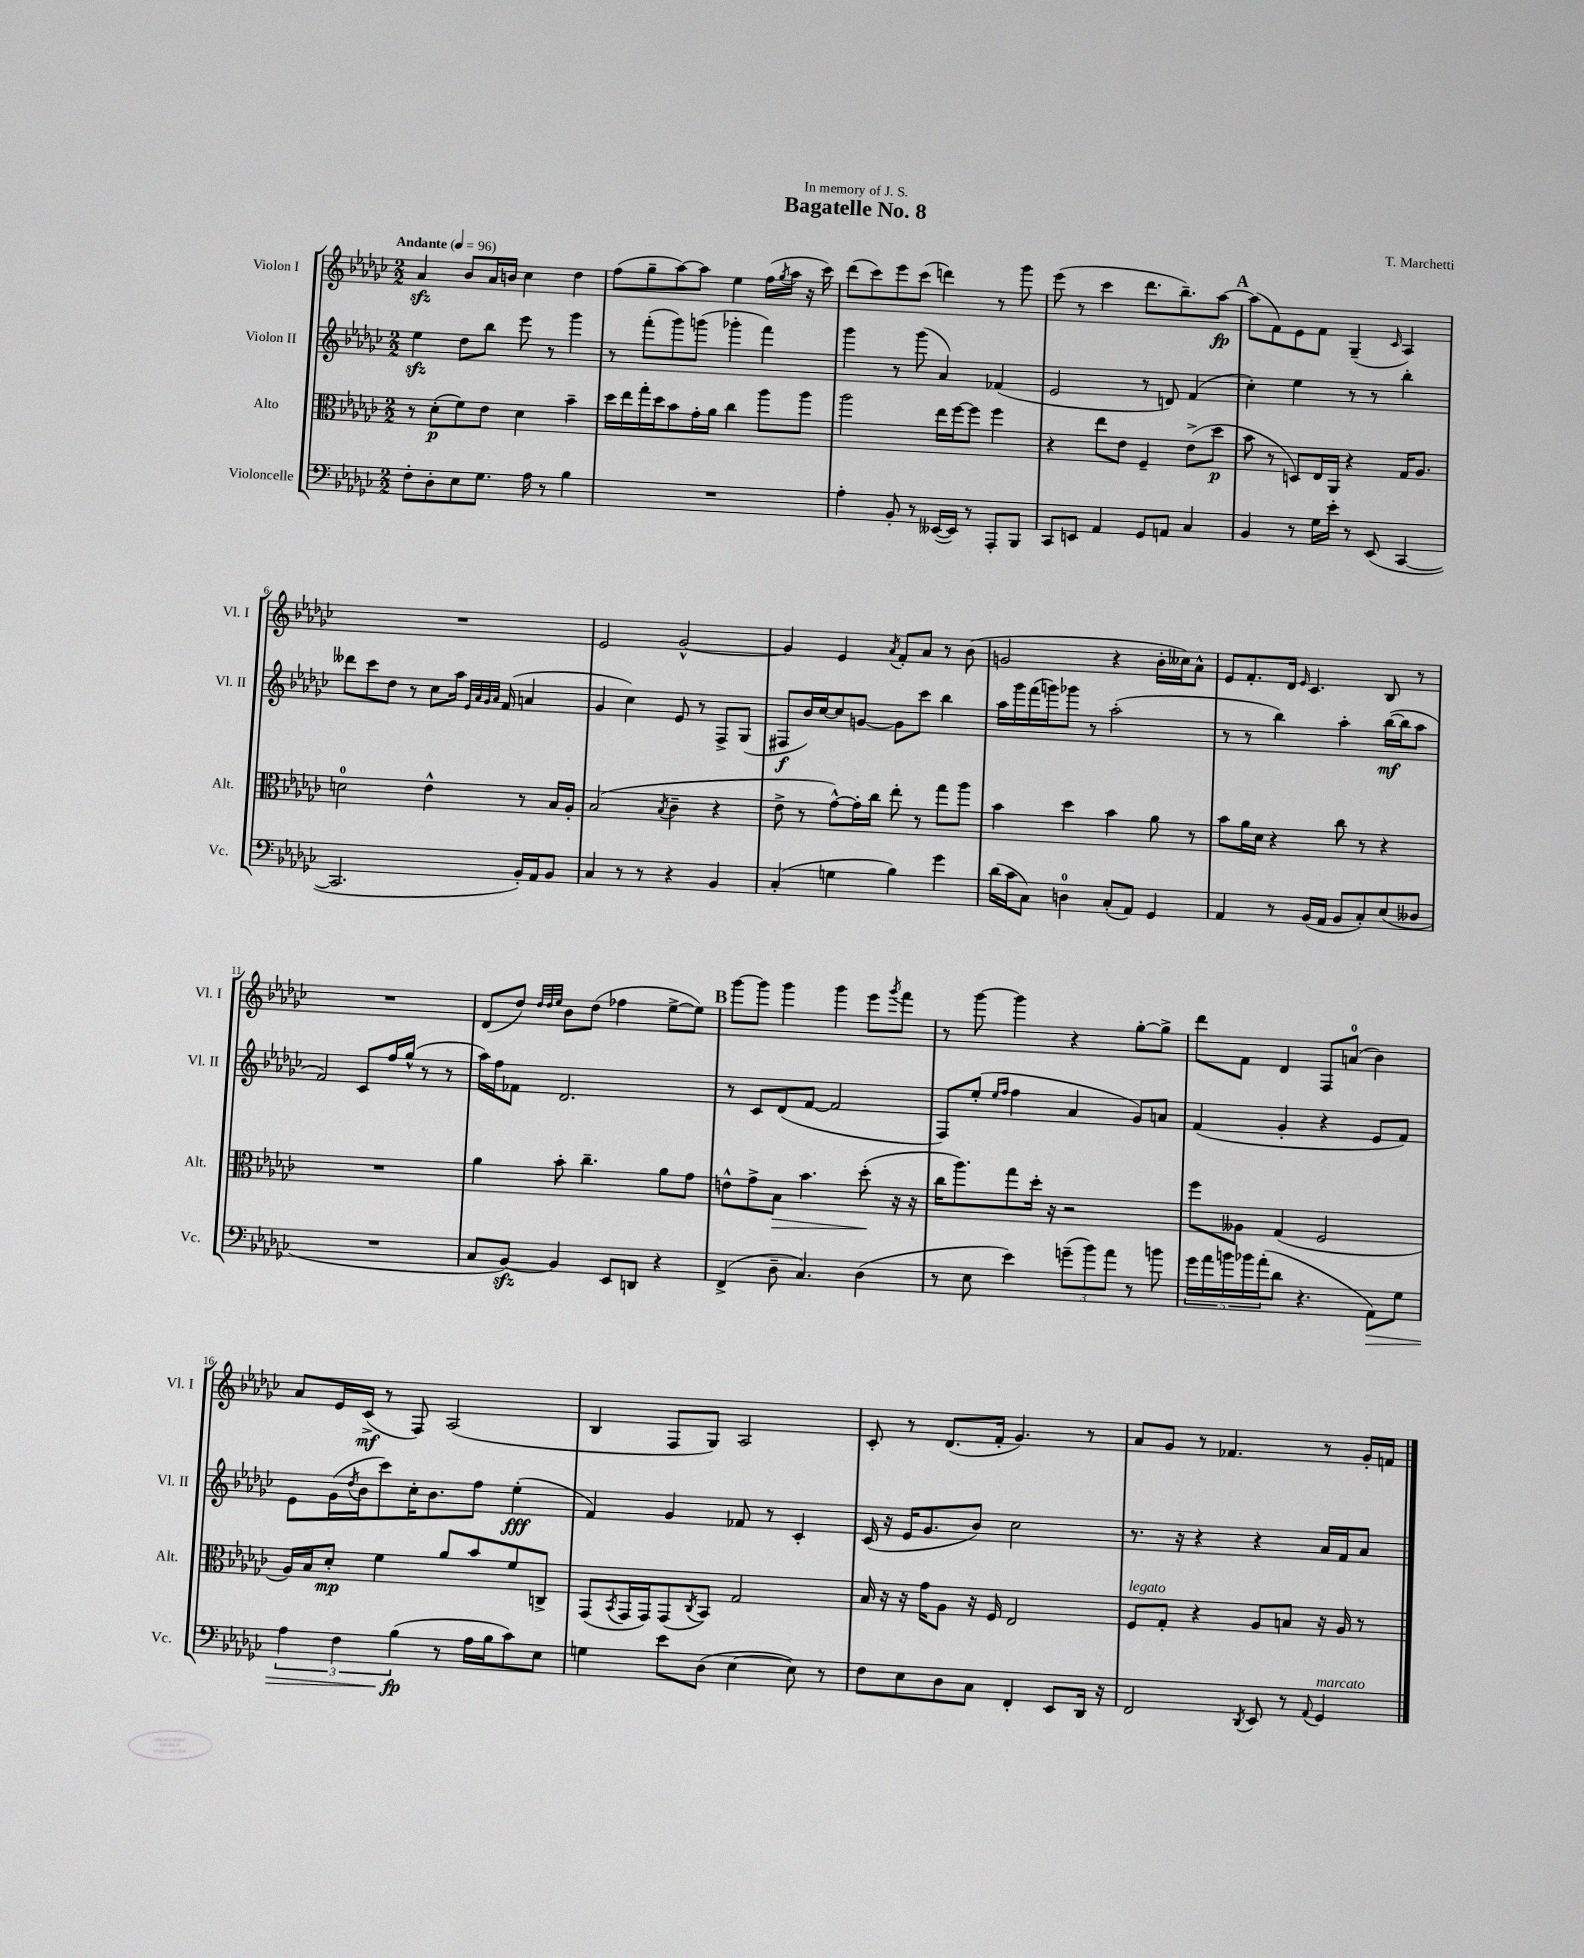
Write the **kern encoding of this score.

**kern	**dynam	**kern	**dynam	**kern	**dynam	**kern	**dynam
*part4	*part4	*part3	*part3	*part2	*part2	*part1	*part1
*staff4	*staff4	*staff3	*staff3	*staff2	*staff2	*staff1	*staff1
*I"Violoncelle	*	*I"Alto	*	*I"Violon II	*	*I"Violon I	*
*I'Vc.	*	*I'Alt.	*	*I'Vl. II	*	*I'Vl. I	*
*clefF4	*	*clefC3	*	*clefG2	*	*clefG2	*
*k[b-e-a-d-g-c-]	*	*k[b-e-a-d-g-c-]	*	*k[b-e-a-d-g-c-]	*	*k[b-e-a-d-g-c-]	*
*M2/2	*	*M2/2	*	*M2/2	*	*M2/2	*
*MM96	*	*MM96	*	*MM96	*	*MM96	*
=1	=1	=1	=1	=1	=1	=1	=1
!	!	!	!	!	!	!LO:TX:a:B:t=Andante	!
8F'\L	.	8r	.	4ee-zz\	.	4a-zz/	.
8D-'\	.	(8d-'\L	p	.	.	.	.
8E-\	.	8f\)	.	8dd-\L	.	8b-/L	.
8.G-\J	.	8e-\J	.	8bb-\J	.	16a-/L	.
.	.	.	.	.	.	16bn/JJ	.
.	.	4d-\	.	8eee-\	.	4cc-\	.
16A-\	.	.	.	.	.	.	.
8r	.	.	.	8r	.	.	.
4B-\	.	4b-~\	.	4ggg-\	.	4dd-\	.
=2	=2	=2	=2	=2	=2	=2	=2
1r	.	16dd-\LL	.	8r	.	(8ff\L	.
.	.	16ee-\	.	.	.	.	.
.	.	16gg-'\	.	(8fff'\L	.	8gg-~\	.
.	.	16dd-\J	.	.	.	.	.
.	.	8b-\	.	8ggg-\)	.	[8aa-\)	.
.	.	16g-'\L	.	(8gggn\J	.	8aa-\J]	.
.	.	16a-\JJ	.	.	.	.	.
.	.	4cc-\	.	4ggg-X'\	.	4ee-\	.
.	.	8aa-\L	.	4fff\)	.	(16ff\LL	.
.	.	.	.	.	.	8qgg-/	.
.	.	.	.	.	.	16aa-\JJ	.
.	.	8aa-\J	.	.	.	16r	.
.	.	.	.	.	.	16ccc-\)	.
=3	=3	=3	=3	=3	=3	=3	=3
4A-'\	.	2aa-\	.	4ggg-\	.	(8ddd-\L	.
.	.	.	.	.	.	8ccc-\)	.
8BB-'/	.	.	.	8r	.	8eee-\	.
8r	.	.	.	(8ggg-\	.	(8ccc-\J	.
([16EE--X/LL	.	16ee-\LL	.	4a-/)	.	4dddn\)	.
16EE--/JJ])	.	[16ff\J	.	.	.	.	.
8r	.	8ff\J]	.	.	.	.	.
8AAA-'/L	.	4ff\	.	(4f-X/	.	8r	.
8BBB-/J	.	.	.	.	.	8ggg-\	.
=4	=4	=4	=4	=4	=4	=4	=4
8CC-/L	.	4r	.	2e-/	.	(8eee-\	.
8EEn/J	.	.	.	.	.	8r	.
4AA-/	.	8ee-\L	.	.	.	4ccc-\	.
.	.	8e-\J	.	.	.	.	.
8GG-/L	.	4F~/	.	8r	.	8.ddd-\L	.
8AAn/J	.	.	.	8dn/)	.	.	.
.	.	.	.	.	.	8.bb-~\)	.
4C-/	.	(8e-^\L	.	(4f/	.	.	.
.	.	8dd-\J	p	.	.	[8aa-\J	fp
!!LO:REH:place=s1:t=A
=5	=5	=5	=5	=5	=5	=5	=5
4BB-/	.	8b-\	.	4cc-'\)	.	(8aa-\L]	.
.	.	8r	.	.	.	8f\)	.
8r	.	8Dn/L)	.	4ee-\	.	8e-\	.
16G-\LL	.	16E-/L	.	.	.	8f\J	.
16e-'\JJ	.	16AA-/JJ	.	.	.	.	.
8r	.	4r	.	8r	.	(4G-~/	.
(8EE-/	.	.	.	8r	.	.	.
.	.	.	.	.	.	16qqc-/	.
[4CC-/	.	16G-/KL	.	4bb-'\	.	4A-/)	.
.	.	8.A-/J	.	.	.	.	.
!!LO:LB:g=z
=6	=6	=6	=6	=6	=6	=6	=6
2.CC-/]	.	2dn\	.	8ddd--X\L	.	1r	.
.	.	.	.	8ccc-\	.	.	.
.	.	.	.	8dd-\J	.	.	.
.	.	.	.	8r	.	.	.
.	.	4e-^^\	.	8cc-\L	.	.	.
.	.	.	.	16aa-\Jk	.	.	.
.	.	.	.	32qqe-/LLL	.	.	.
.	.	.	.	32qqa-/	.	.	.
.	.	.	.	32qqg-/	.	.	.
.	.	.	.	32qqa-/JJJ	.	.	.
.	.	.	.	(16f/	.	.	.
16BB-'/LL)	.	8r	.	4an/	.	.	.
16AA-/J	.	.	.	.	.	.	.
8BB-/J	.	16B-/LL	.	.	.	.	.
.	.	16A-'/JJ	.	.	.	.	.
=7	=7	=7	=7	=7	=7	=7	=7
4C-/	.	(2B-/	.	4g-/	.	2e-/	.
8r	.	.	.	4cc-\)	.	.	.
8r	.	.	.	.	.	.	.
.	.	8qB-/	.	.	.	.	.
4r	.	4c-~\	.	8e-/	.	[2g-^^/	.
.	.	.	.	8r	.	.	.
4BB-/	.	4r	.	8F^/L	.	.	.
.	.	.	.	(8G-/J	.	.	.
=8	=8	=8	=8	=8	=8	=8	=8
(4C-'/	.	8e-^\	.	8F#X/L	f	4g-/]	.
.	.	8r	.	16b-/L)	.	.	.
.	.	.	.	[16cc-/J	.	.	.
4Gn\	.	[8g-^^\L)	.	8cc-/]	.	4e-/	.
.	.	16g-'\L]	.	[8gn/J	.	.	.
.	.	16cc-\JJ	.	.	.	.	.
.	.	.	.	.	.	8qa-/	.
4B-\)	.	8ee-'\	.	8g\L]	.	8f'/L	.
.	.	8r	.	8ccc-\J	.	8a-/J	.
4g-\	.	8gg-\L	.	4bb-\	.	8r	.
.	.	8aa-\J	.	.	.	(8b-\	.
=9	=9	=9	=9	=9	=9	=9	=9
(16d-\LL	.	4b-\	.	16aa-\LL	.	2gn/	.
16c-\J	.	.	.	16ggg-\	.	.	.
8C-\J)	.	.	.	(16fff\	.	.	.
.	.	.	.	16gggn\J)	.	.	.
4Dn\	.	4dd-\	.	8ggg-X\J	.	.	.
.	.	.	.	8r	.	.	.
(8C-'/L	.	4b-\	.	(2aa-'\	.	4r	.
8AA-/J)	.	.	.	.	.	.	.
4GG-/	.	8a-\	.	.	.	16b-'\LL	.
.	.	.	.	.	.	16cc--X\J)	.
.	.	8r	.	.	.	8a-^^\J	.
=10	=10	=10	=10	=10	=10	=10	=10
4AA-/	.	8b-\L	.	8r	.	8e-/L	.
.	.	16a-\L	.	8r	.	8.f'/	.
.	.	16d-\JJ	.	.	.	.	.
8r	.	4r	.	4bb-\)	.	.	.
.	.	.	.	.	.	16d-/Jk	.
.	.	.	.	.	.	16qqe-/	.
(16BB-/LL	.	.	.	.	.	4.c-/	.
16AA-/JJ	.	.	.	.	.	.	.
8BB-/L	.	8cc-\	.	4aa-'\	.	.	.
8C-'/)	.	8r	.	.	.	.	.
(8E-/	.	4r	.	([16bb-\LL	mf	8B-/	.
.	.	.	.	16bb-\J]	.	.	.
8D--X/J	.	.	.	8aa-\J	.	8r	.
!!LO:LB:g=z
=11	=11	=11	=11	=11	=11	=11	=11
1r	.	1r	.	2f/)	.	1r	.
.	.	.	.	8c-/L	.	.	.
.	.	.	.	16ff/L	.	.	.
.	.	.	.	(16gg-^^/JJ	.	.	.
.	.	.	.	8r	.	.	.
.	.	.	.	8r	.	.	.
=12	=12	=12	=12	=12	=12	=12	=12
8C-/L	.	4a-\	.	16aa-\LL)	.	(8d-/L	.
.	.	.	.	16ff\J	.	.	.
[8BB-zz/J)	.	.	.	8f-X\J	.	8dd-/J)	.
.	.	.	.	.	.	32qqdd-/LLL	.
.	.	.	.	.	.	32qqdd-/	.
.	.	.	.	.	.	32qqee-/JJJ	.
4BB-/]	.	8b-'\	.	2.d-/	.	8b-\L	.
.	.	4.cc-~\	.	.	.	(8dd-\J	.
8EE-/L	.	.	.	.	.	4ff-X\	.
8DDn/J	.	.	.	.	.	.	.
4r	.	8a-\L	.	.	.	[8ee-^\L	.
.	.	8g-\J	.	.	.	8ee-\J])	.
!!LO:REH:place=s1:t=B
=13	=13	=13	=13	=13	=13	=13	=13
(4FF^/	.	8en^^\L	.	8r	.	[8ggg-\L	.
.	.	8g-^\	.	8c-/L	.	8ggg-\J]	.
!	!	!	!LO:HP:b	!	!	!	!
8D-~\	.	8B-\J	>	(8d-/	.	4ggg-\	.
4.C-/)	.	4.b-\	.	[8f/J	.	.	.
.	.	.	.	2f/]	.	4ggg-\	.
(4D-\	.	(8dd-'\	.	.	.	8eee-\L	.
.	.	.	.	.	.	8qggg-/	.
.	.	16r	]	.	.	8fff\J	.
.	.	16r	.	.	.	.	.
=14	=14	=14	=14	=14	=14	=14	=14
8r	.	16cc-\KL	.	8F/L)	.	8r	.
.	.	8.aa-\)	.	.	.	.	.
8E-\	.	.	.	(8ee-'/J	.	[8ggg-\	.
.	.	.	.	16qqee-/LL	.	.	.
.	.	.	.	16qqff/JJ	.	.	.
4e-\)	.	8gg-\	.	4ff\	.	4ggg-\]	.
.	.	16dd-'\Jk	.	.	.	.	.
.	.	16r	.	.	.	.	.
(12gn~\L	.	2r	.	4a-/	.	4r	.
12b-\)	.	.	.	.	.	.	.
12a-\J	.	.	.	.	.	.	.
8r	.	.	.	8g-/L)	.	[8gg-'\L	.
8bn\	.	.	.	8an/J	.	8gg-^\J]	.
=15	=15	=15	=15	=15	=15	=15	=15
20g-\LL	.	8ff\L	.	(4f/	.	8ddd-\L	.
20a-\	.	.	.	.	.	.	.
20bn\	.	.	.	.	.	.	.
.	.	8A--X\J	.	.	.	8f\J	.
20b-X\	.	.	.	.	.	.	.
(20a-'\J	.	.	.	.	.	.	.
8d-\J	.	(4G-/	.	4g-'/	.	4d-/	.
4.r	.	.	.	.	.	.	.
.	.	2F/	.	4r	.	8F/L	.
.	.	.	.	.	.	(8an/J	.
!	!LO:HP:b	!	!	!	!	!	!
8AA-\L)	>	.	.	8e-/L	.	4b-\)	.
8G-\J	.	.	.	8f/J)	.	.	.
!!LO:LB:g=z
=16	=16	=16	=16	=16	=16	=16	=16
6A-\	.	16A-/LL)	.	8e-\L	.	8a-/L	.
.	.	16B-/J	.	.	.	.	.
.	.	8d-'/J	mp	(16g-\L	.	16e-/L	.
6F\	.	.	.	.	.	.	.
.	.	.	.	8qdd-/	.	.	.
.	.	.	.	16b-\J	.	(16c-^/JJ	mf
.	.	4f\	.	8ccc-\)	.	8r	.
(6B-\	fp	.	.	.	.	.	.
.	.	.	.	16cc-'\K	.	8F/)	.
.	.	.	.	8.b-\	.	.	.
8r	]	8a-/L	.	.	.	(2A-/	.
16A-\LL	.	8b-/	.	8ff\J	.	.	.
16B-\J	.	.	.	.	.	.	.
8c-\)	.	8f/	.	(4ee-'\	fff	.	.
8E-\J	.	8Cn^/J	.	.	.	.	.
=17	=17	=17	=17	=17	=17	=17	=17
4Gn\	.	(8GG-/L	.	4f/)	.	4B-/	.
.	.	8qBB-/	.	.	.	.	.
.	.	16GG-/L	.	.	.	.	.
.	.	16GG-/J)	.	.	.	.	.
8e-\L	.	(8GG-/	.	4g-/	.	8F/L	.
.	.	8qC-/	.	.	.	.	.
(8D-\J	.	8BB-/J)	.	.	.	8G-/J)	.
[4E-\	.	2G-/	.	8f-X/	.	2A-/	.
.	.	.	.	8r	.	.	.
8E-\])	.	.	.	4c-'/	.	.	.
8r	.	.	.	.	.	.	.
=18	=18	=18	=18	=18	=18	=18	=18
8F\L	.	16B-/	.	(16c-/	.	8c-'/	.
.	.	16r	.	16r	.	.	.
8E-\	.	16r	.	16e-/KL	.	8r	.
.	.	16g-\KL	.	8.g-/	.	.	.
8D-\	.	8A-\J	.	.	.	(8.d-/L	.
8C-\J	.	16r	.	8b-/J)	.	.	.
.	.	16F/	.	.	.	16f'/Jk	.
4FF'/	.	2E-/	.	2cc-\	.	4.g-/)	.
8EE-/L	.	.	.	.	.	.	.
16DD-/Jk	.	.	.	.	.	8r	.
16r	.	.	.	.	.	.	.
=19	=19	=19	=19	=19	=19	=19	=19
!	!	!LO:TX:a:i:t=legato	!	!	!	!	!
2FF/	.	8F/L	.	8.r	.	8a-/L	.
.	.	8G-'/J	.	.	.	8g-/J	.
.	.	.	.	16r	.	.	.
.	.	4r	.	4r	.	8r	.
.	.	.	.	.	.	4.f-X/	.
8qDD-/	.	.	.	.	.	.	.
8EE-/	.	8A-/L	.	4r	.	.	.
8r	.	8Bn/J	.	.	.	.	.
8qqAA-/	.	.	.	.	.	.	.
!LO:TX:a:i:t=marcato	!	!	!	!	!	!	!
4GG-/	.	16r	.	16a-/LL	.	8r	.
.	.	16A-/	.	16f/J	.	.	.
.	.	8r	.	8a-/J	.	16g-'/LL	.
.	.	.	.	.	.	16fn/JJ	.
==	==	==	==	==	==	==	==
*-	*-	*-	*-	*-	*-	*-	*-
